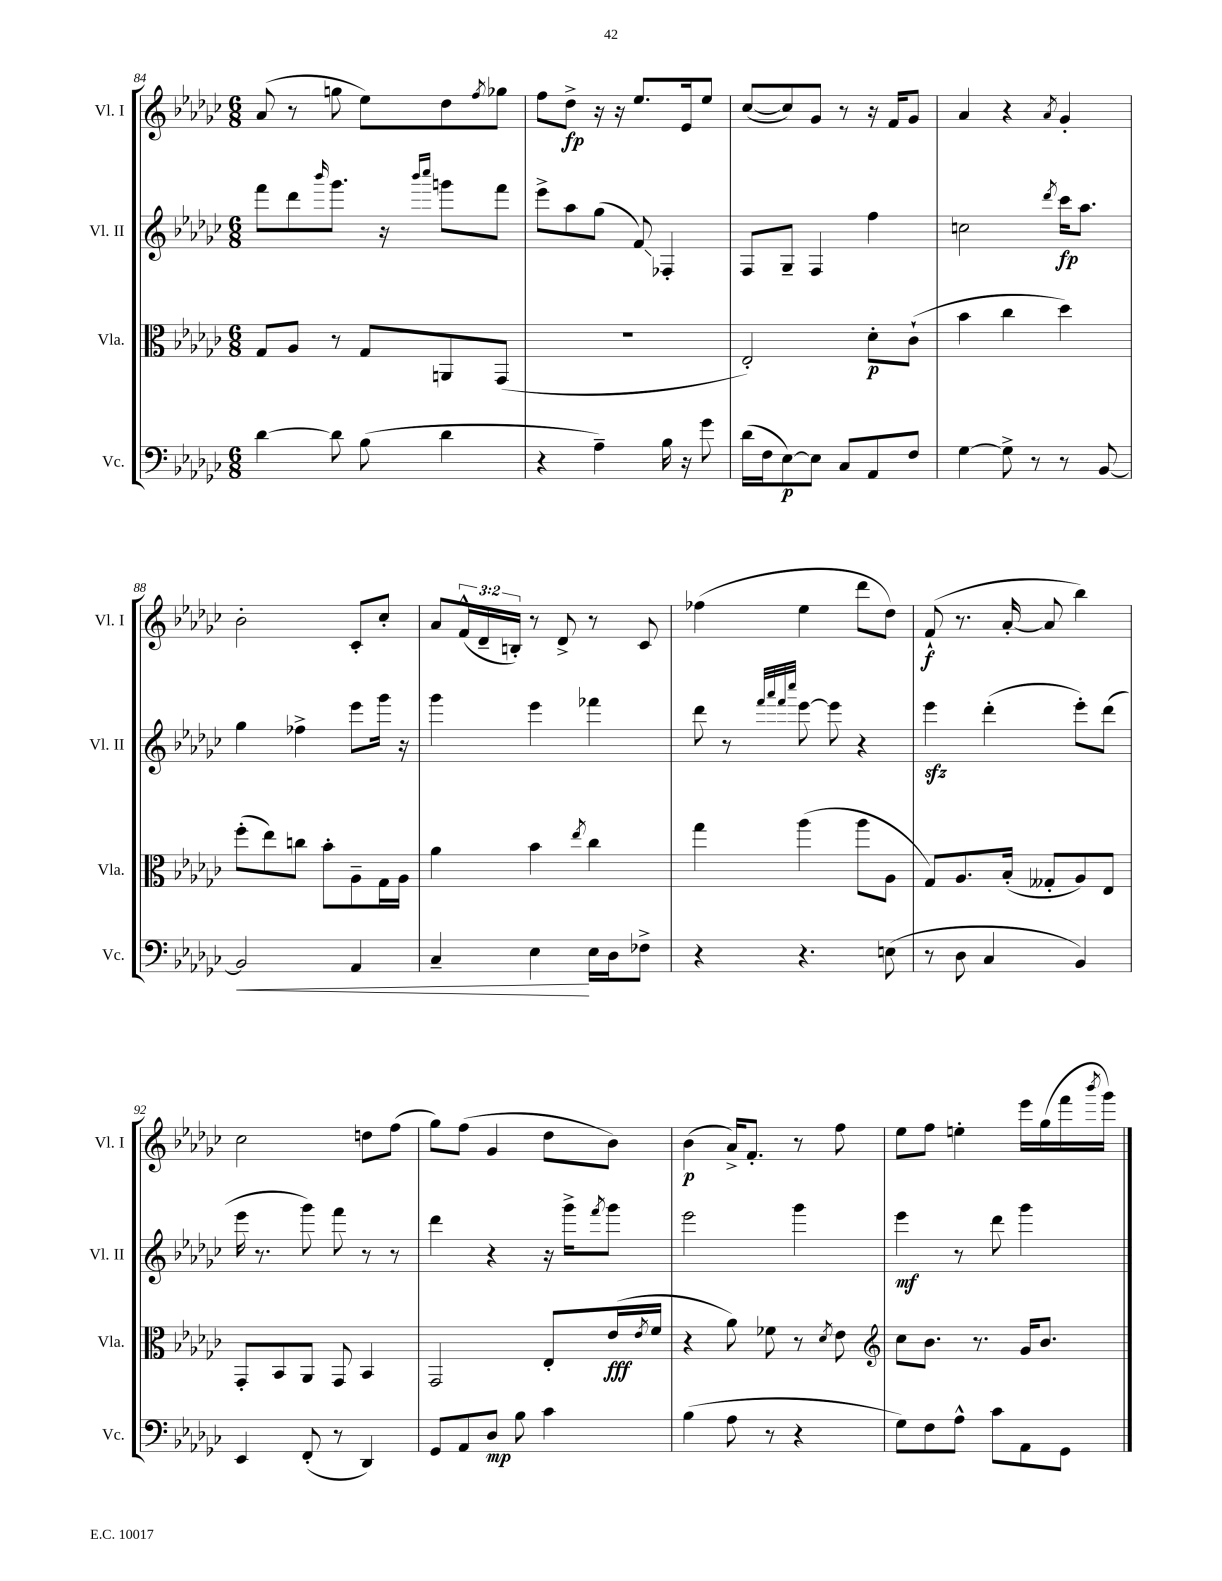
<<
\new StaffGroup <<
\new Staff = "s0" \with { instrumentName = "Vl. I" shortInstrumentName = "Vl. I" } {
    \clef treble \key ges \major \numericTimeSignature \time 6/8 \override Staff.TupletNumber.text = #tuplet-number::calc-fraction-text
    aes'8( r8 g''8 ees''8) des''8 \acciaccatura { f''8 } ges''8 |
    f''8 des''8->\fp r16 r16 ees''8. ees'16 ees''8 |
    ces''8~( ces''8) ges'8 r8 r16 f'16 ges'8 |
    aes'4 r4 \acciaccatura { aes'8 } ges'4-. |
    bes'2-. ces'8-. ces''8-. |
    aes'8 \tuplet 3/2 { f'16-^( des'16-- b16-.) } r8 des'8-> r8 ces'8 |
    fes''4( ees''4 des'''8 des''8) |
    f'8-!\f( r8. aes'16~-. aes'8 bes''4) |
    ces''2 d''8 f''8( |
    ges''8) f''8( ges'4 des''8 bes'8) |
    bes'4\p( aes'16->) f'8.-. r8 f''8 |
    ees''8 f''8 e''4-. ees'''16 ges''16( f'''16 \acciaccatura { bes'''8 } ges'''16) \bar "|." |
}
\new Staff = "s1" \with { instrumentName = "Vl. II" shortInstrumentName = "Vl. II" } {
    \clef treble \key ges \major \numericTimeSignature \time 6/8
    f'''8 des'''8 \grace { bes'''16 } ges'''8. r16 \grace { bes'''16 ces''''16 } g'''8 f'''8 |
    ees'''8-> aes''8 ges''8( f'8\glissando) fes4-. |
    f8 ges8-- f4 f''4 |
    c''2 \acciaccatura { des'''8 } ces'''16\fp aes''8. |
    ges''4 fes''4-> ees'''8 ges'''16 r16 |
    ges'''4 ees'''4 fes'''4 |
    des'''8 r8 \grace { f'''32 aes'''32 f'''32 ces''''32 } ees'''8~ ees'''8 r4 |
    ees'''4\sfz des'''4-.( ees'''8-.) des'''8( |
    ees'''16 r8. ges'''8) f'''8 r8 r8 |
    des'''4 r4 r16 ges'''16-> \acciaccatura { f'''8 } ges'''8 |
    ees'''2 ges'''4 |
    ees'''4\mf r8 des'''8 ges'''4 \bar "|." |
}
\new Staff = "s2" \with { instrumentName = "Vla." shortInstrumentName = "Vla." } {
    \clef alto \key ges \major \numericTimeSignature \time 6/8
    ges8 aes8 r8 ges8 a,8 ges,8( |
    R2. |
    ees2-.) des'8-.\p ces'8-!( |
    bes'4 ces''4 des''4) |
    f''8-.( ees''8) c''8 bes'8-. aes8-- ges16 aes16 |
    aes'4 bes'4 \acciaccatura { ees''8 } ces''4 |
    ges''4 aes''4( aes''8 aes8 |
    ges8) aes8. bes16-.( geses8-. aes8) ees8 |
    ges,8-. bes,8 aes,8 ges,8 bes,4 |
    ges,2 ees8-. ees'16\fff( \acciaccatura { ees'8 } f'16 |
    r4 aes'8) fes'8 r8 \acciaccatura { des'8 } ees'8 |
    \clef treble ces''8 bes'8. r8. ges'16 bes'8. \bar "|." |
}
\new Staff = "s3" \with { instrumentName = "Vc." shortInstrumentName = "Vc." } {
    \clef bass \key ges \major \numericTimeSignature \time 6/8
    des'4~ des'8 bes8( des'4 |
    r4 aes4--) bes16 r16 ges'8 |
    des'16( f16 ees8~\p) ees8 ces8 aes,8 f8 |
    ges4~ ges8-> r8 r8 bes,8~ |
    bes,2\< aes,4 |
    ces4-- ees4\! ees16 des16 fes8-> |
    r4 r4. e8( |
    r8 des8 ces4 bes,4) |
    ees,4 f,8-.( r8 des,4) |
    ges,8 aes,8 des8\mp bes8 ces'4 |
    bes4( aes8 r8 r4 |
    ges8) f8 aes8-^ ces'8 aes,8 ges,8 \bar "|." |
}
>>
>>
\layout { \context { \Score currentBarNumber = #84 } }
